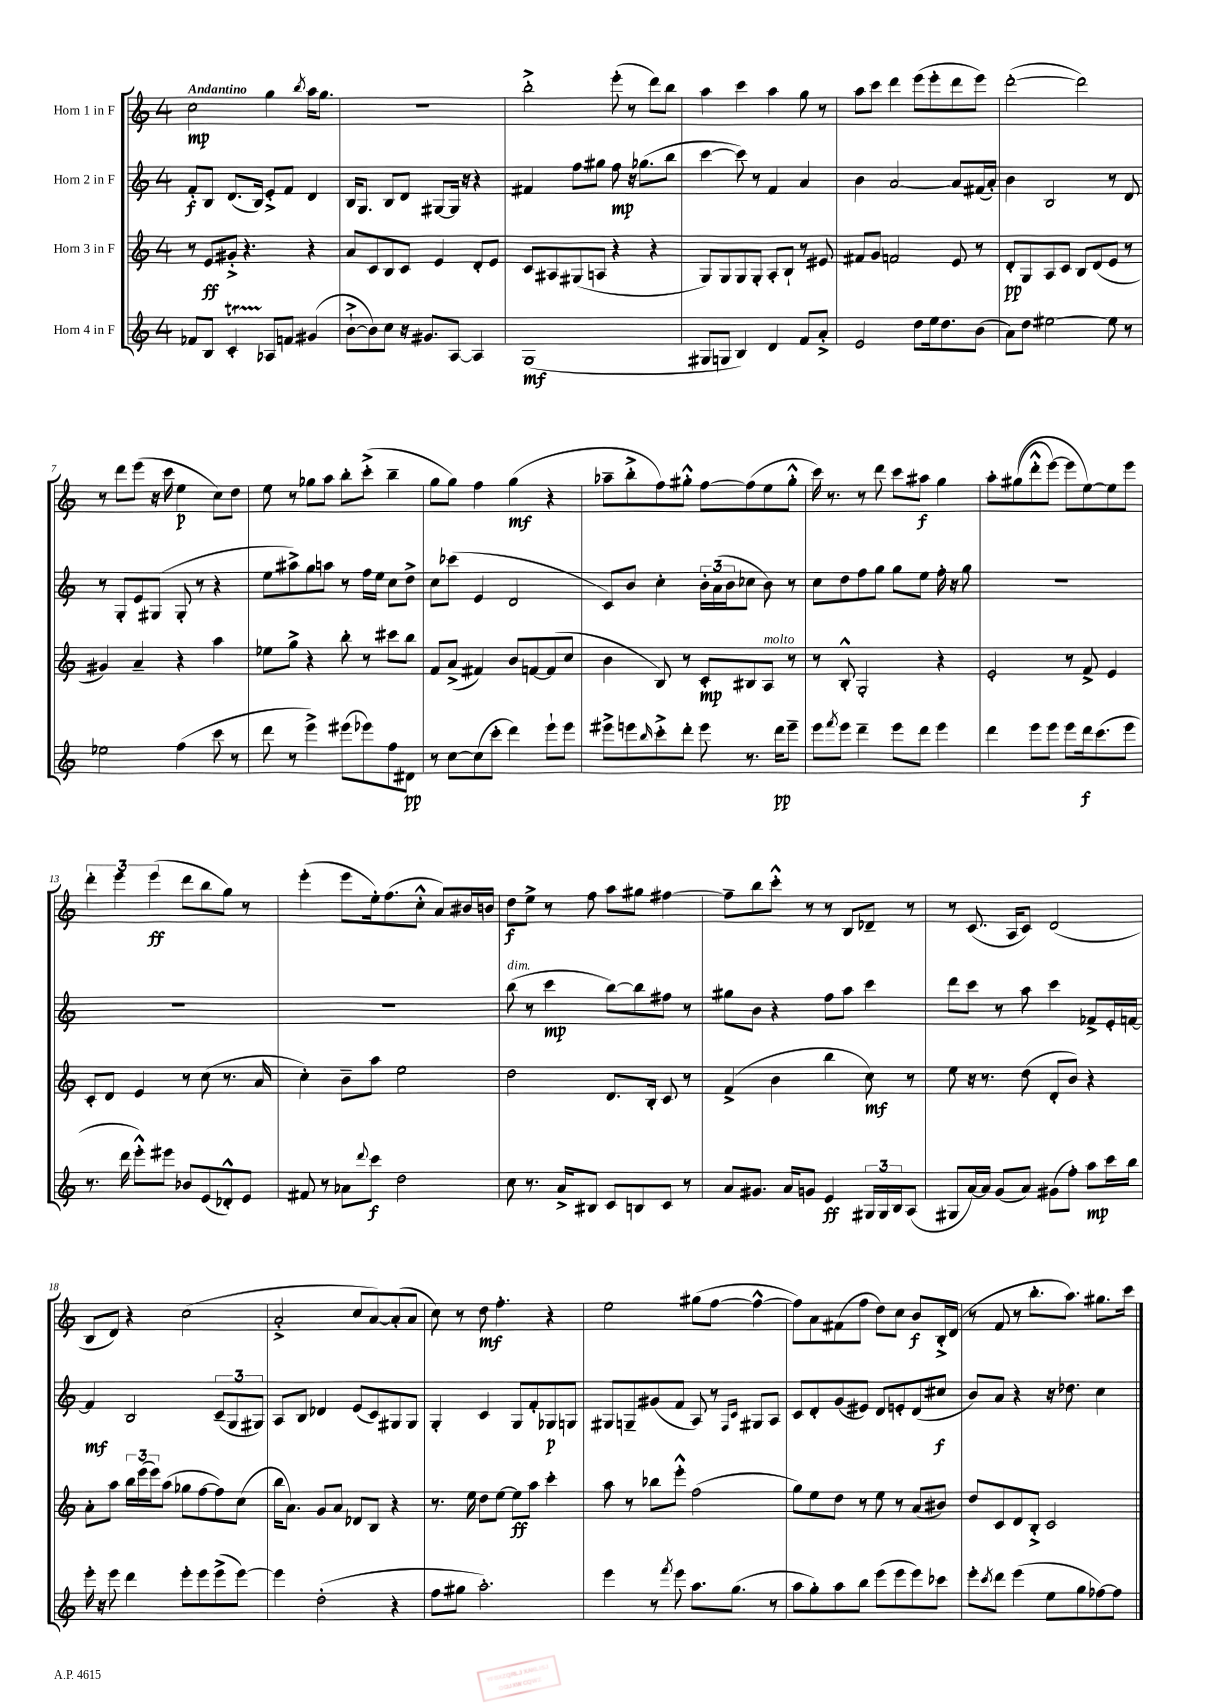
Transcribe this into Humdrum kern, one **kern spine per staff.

**kern	**kern	**kern	**kern
*staff4	*staff3	*staff2	*staff1
*clefG2	*clefG2	*clefG2	*clefG2
*k[]	*k[]	*k[]	*k[]
*M4/4	*M4/4	*M4/4	*M4/4
8f-	8r	8f'	2cc
8B	8e	8B	.
4c'	8g#'^	(8.d	.
.	4.r	.	.
.	.	16B)	.
8A-	.	8e'^	4gg
8f	.	8f	.
.	.	.	8qbb
(4g#	4r	4d	16aa
.	.	.	8.gg
=	=	=	=
[8b`^	8a	16B	1r
.	.	8.G	.
8b])	8c	.	.
8cc	8B	8B	.
16r	8c	8d	.
8.g#	.	.	.
.	4e	[8G#	.
[8A	.	16G#]	.
.	.	16r	.
4A]	8d'	4r	.
.	8e	.	.
=	=	=	=
(1G	8c	4f#	2bb'^
.	8A#	.	.
.	(8G#	8ff	.
.	8A	8gg#	.
.	4r	8ff	(8eee'
.	.	16r	8r
.	.	(8.gg-	.
.	4r	.	8ddd)
.	.	8bb	8bb
=	=	=	=
8G#	8G)	[4ccc	4aa
8G	8G	.	.
4B)	8G	8ccc])	4ccc
.	8G'	8r	.
4d	8A'	4f	4aa
.	8B`	.	.
8f	8r	4a	8gg
8a'^	8e#	.	8r
=	=	=	=
2e	8f#	4b	8aa
.	8g	.	8ccc
.	2f	[2a	4ddd
8dd	.	.	(8eee
16ee	.	.	8eee'
8.dd	.	.	.
.	8e	8a]	8ddd
(8b	8r	(16f#	8eee)
.	.	16a')	.
=	=	=	=
8a)	8d'	4b	([2ddd'
8dd	8G	.	.
[2ee#	8A	2B	.
.	8c	.	.
.	8B	.	2ddd])
.	(8d	.	.
8ee#]	8e	8r	.
8r	8r	8d	.
=	=	=	=
2ee-	4g#)	8r	8r
.	.	8G'	8ddd
.	4a~	8e	(8eee
.	.	(8G#	16r
.	.	.	16ccc
(4ff	4r	8G#'	4ee
.	.	8r	.
8ccc	4aa	4r	8cc)
8r	.	.	8dd
=	=	=	=
8ddd	8ee-	8ee	8ee
8r	8gg^	8aa#^)	8r
4eee^)	4r	8gg	8gg-
.	.	8aa	8aa
(8eee#	8bb'	8r	8bb'
8eee-)	8r	16ff	(8ccc'^
.	.	16ee	.
8ff	8ccc#	8cc	4bb~
8d#	8bb	8dd^	.
=	=	=	=
8r	8f	8cc	8gg
[8cc	(8a^	(8ccc-	8gg)
(8cc]	4f#)	4e	4ff
8ccc'	.	.	.
4ddd)	8b	2d	(4gg
.	[8f	.	.
8eee`	(8f]	.	4r
8eee	8cc	.	.
=	=	=	=
8eee#^	4b	8c)	8aa-~
8eee	.	8b	8bb'^
16qqbb	.	.	.
8ccc'^	8B)	4cc'	8ff)
8ddd'	8r	.	8gg#'^^
8eee	8c'	24b'	[8ff
.	.	(24a	.
.	.	24b	.
8.r	8B#	8cc-	(8ff]
.	8A	8b)	8ee
16ddd	.	.	.
8eee~	8r	8r	8gg#'^^
=	=	=	=
8eee	8r	8cc	16ccc)
.	.	.	8.r
8qfff	.	.	.
8eee	8B'^^	8dd	.
4ddd~	2G'	8ff	8r
.	.	8gg	8ddd
8eee	.	8gg	8ccc
8ddd	.	8ee	8aa#
4eee	4r	16ff'	4gg
.	.	16r	.
.	.	8gg	.
=	=	=	=
4ddd	2e'	1r	8aa'
.	.	.	&((8gg#
8eee	.	.	8ddd'^^
8eee	.	.	[8eee)
8eee	8r	.	8eee]
16ddd	8f^	.	[8ee&)
(8.ccc	.	.	.
.	4e	.	8ee]
8eee	.	.	8eee
=	=	=	=
8.r	8c'	1r	6ddd'
.	8d	.	.
.	.	.	6eee
16ddd	.	.	.
8eee'^^)	4e	.	.
.	.	.	(6eee
8eee#	.	.	.
8b-	8r	.	8ddd
(8e	(8cc	.	8bb
8d-'^^)	8.r	.	8gg)
8e	.	.	8r
.	16a	.	.
=	=	=	=
8f#	4cc')	1r	(4eee'
8r	.	.	.
8a-	8b~	.	8eee
8qqddd	.	.	.
8ccc	8aa	.	16ee')
.	.	.	(8.ff
2dd	2ee	.	.
.	.	.	8cc'^^
.	.	.	8a)
.	.	.	16b#
.	.	.	16b
=	=	=	=
8cc	2dd	(8bb	8dd
8.r	.	8r	8ee^
.	.	4ccc	8r
16a^	.	.	.
8B#	.	.	8ff
8c	8.d	[8bb)	8aa
8B	.	8bb]	8gg#
.	16B'	.	.
8c	8c	8ff#	[4ff#
8r	8r	8r	.
=	=	=	=
8a	(4f^	8gg#	8ff#~]
8.g#	.	8b	8bb
.	4b	4r	8ccc'^^
16a	.	.	.
8g	.	.	8r
4e	4bb	8ff	8r
.	.	8aa	8B
24G#	8cc)	4ccc	8d-~
24G#	.	.	.
24B	.	.	.
(8A	8r	.	8r
=	=	=	=
8G#	8ee	8ddd	8r
[16a)	16r	8ccc	(8.c
16a]	8.r	.	.
(8g	.	8r	.
.	.	.	16A
8a)	(8dd	8aa	8c)
(8g#	8d'	4ccc	(2d
8ff')	8b)	.	.
8aa	4r	8f-^	.
16ccc	.	16e'	.
16bb	.	[16f	.
=	=	=	=
16eee'	8a'	4f]	8B
16r	.	.	.
8eee	8aa	.	8d)
4ddd	24bb	2B	4r
.	(24eee	.	.
.	24eee)	.	.
.	(8aa	.	.
8eee'	8gg-	.	(2cc
8eee	[8ff	.	.
(8eee^	8ff])	(12c~	.
.	.	12G	.
[8eee)	(8cc	.	.
.	.	12G#)	.
=	=	=	=
4eee]	16bb	8A	2a'^
.	8.a)	.	.
.	.	8B	.
(2dd'	8g	4d-	.
.	8a	.	.
.	8d-	(8e	8cc
.	8B	8c)	[8a)
4r	4r	8G#	(8a']
.	.	8G#	8a
=	=	=	=
8ff	8.r	4G'	8cc)
8gg#	.	.	8r
.	16ee	.	.
2.aa')	8dd	4c	8dd
.	[8ee	.	4.ff'
.	8ee]	8G	.
.	8aa	8f'	.
.	4ccc'	8G-	4r
.	.	8G	.
=	=	=	=
4eee	8aa	8G#	2ee
.	8r	8G~	.
8r	8bb-	(8g#	.
8qfff	.	.	.
8eee	8eee'^^	8f	.
8.aa	(2ff	8A)	(8gg#
.	.	8r	[8ff
(8.gg	.	.	.
.	.	16qqF	.
.	.	16qqc	.
.	.	8G#	4ff^^_
8r	.	8A	.
=	=	=	=
8aa	8gg)	8c	8ff])
8gg')	8ee	8d'	8a
8aa	8dd	(8g	(8f#
8bb	8r	8e#)	8ff
(8eee	8ee	8d	8dd)
8eee	8r	8e'	8cc
8eee)	(8a	(8d	8b
8ccc-	8b#)	8cc#	16B'^
.	.	.	(16d
=	=	=	=
8eee'	8dd	8b)	8r
8qccc	.	.	.
8ddd	8c	8a	8f
(4eee	8d	4r	8r
.	8B'^	.	8.bb'
8ee	2c	16r	.
.	.	8.dd-	8.aa)
8gg	.	.	.
[8ff-)	.	4cc	8.gg#
8ff-]	.	.	.
.	.	.	16ccc
==	==	==	==
*-	*-	*-	*-
